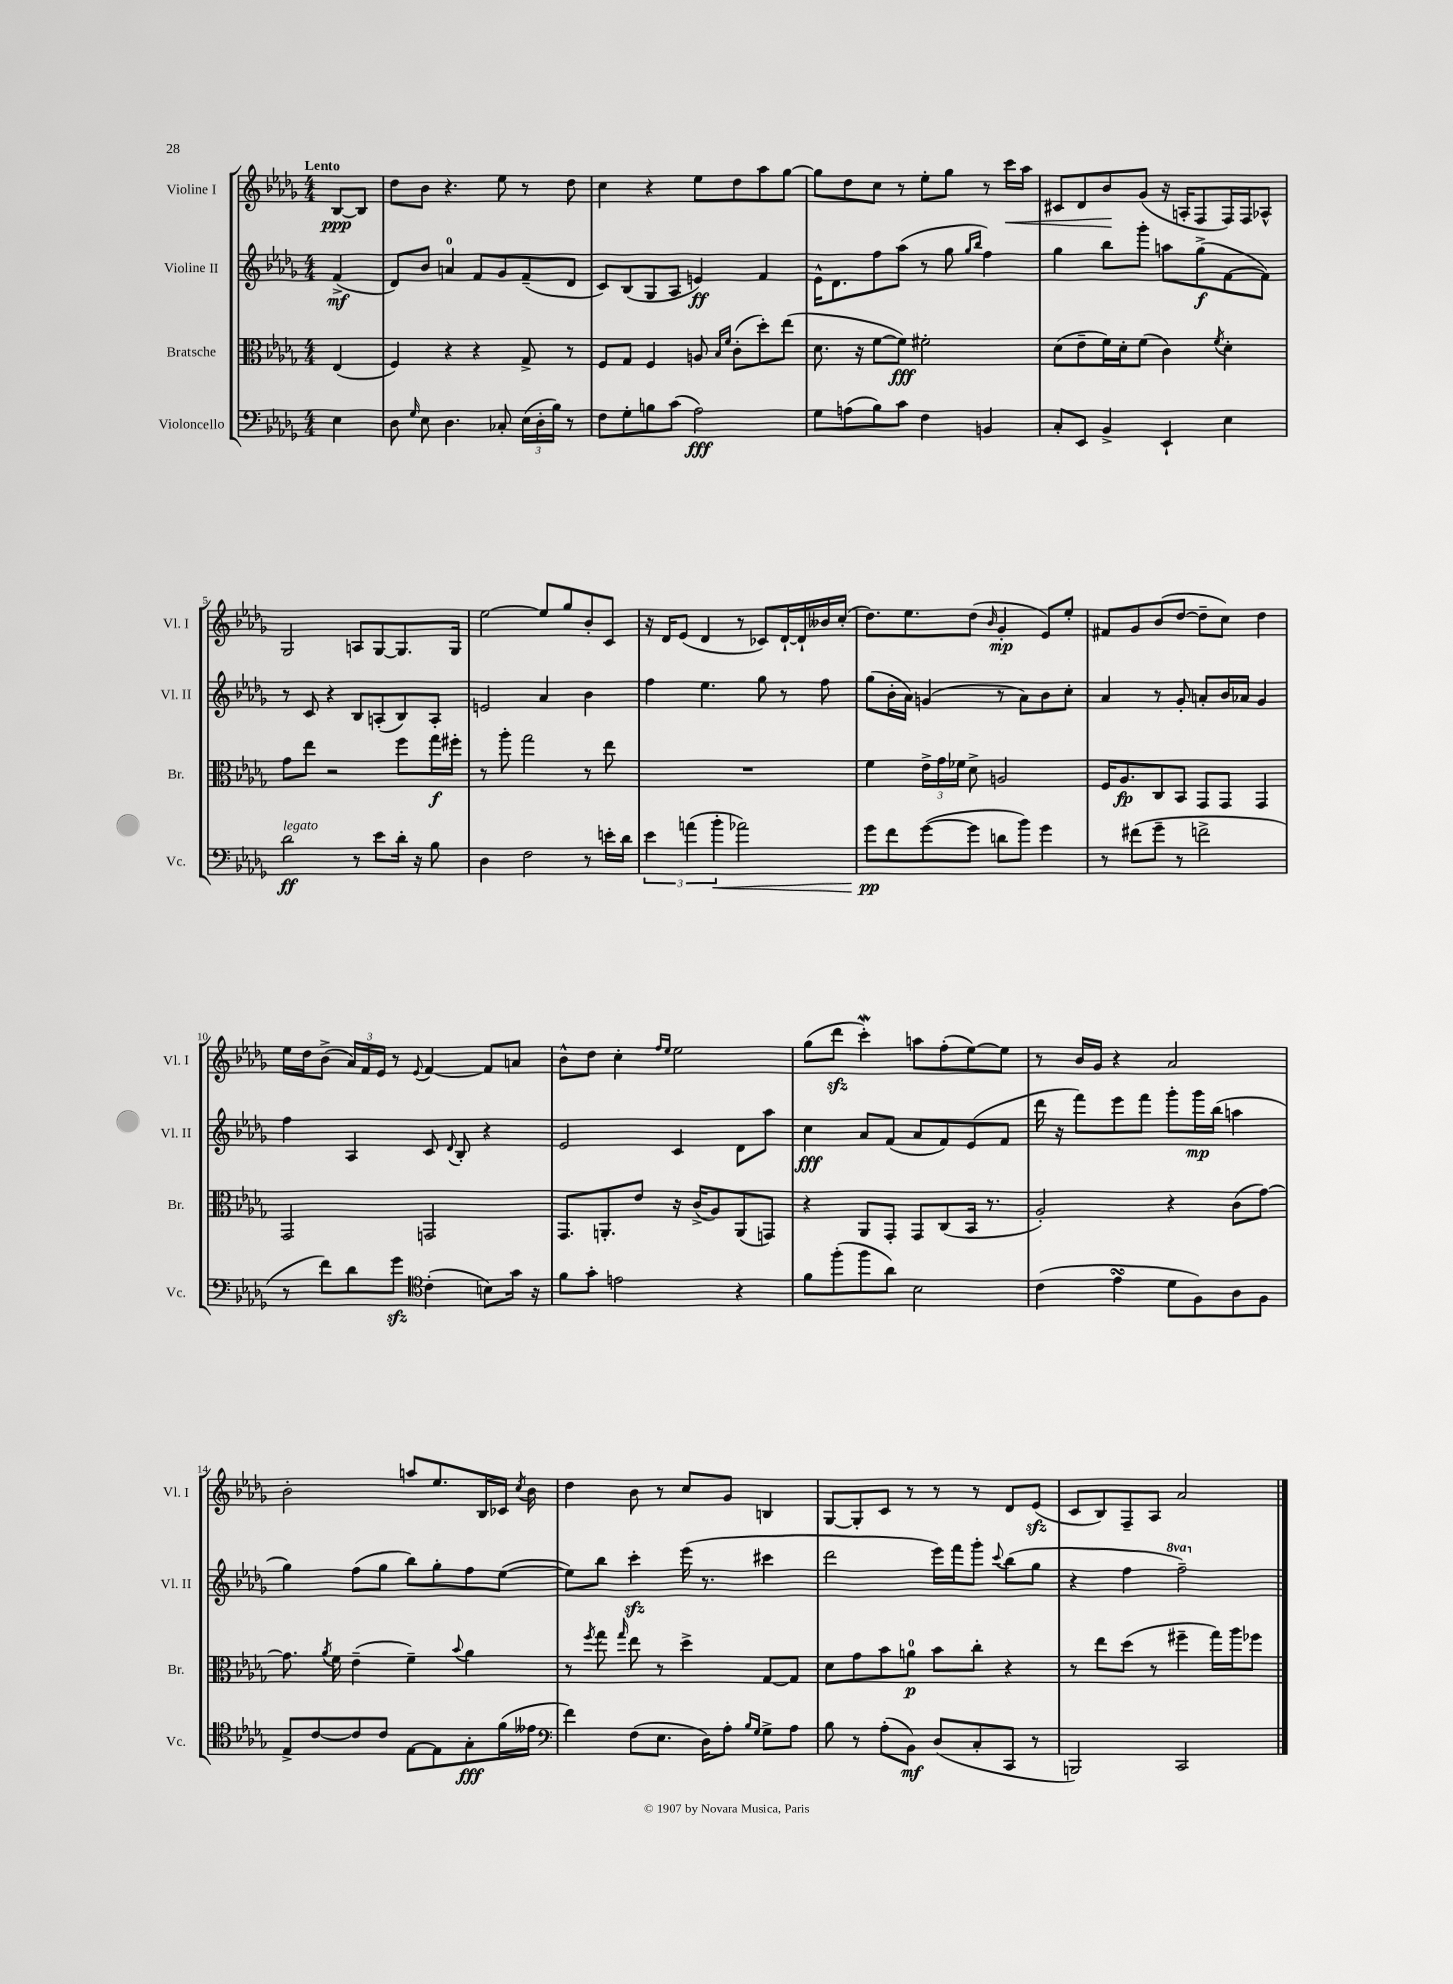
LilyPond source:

<<
\new StaffGroup <<
\new Staff = "s0" \with { instrumentName = "Violine I" shortInstrumentName = "Vl. I" } {
    \clef treble \key des \major \numericTimeSignature \time 4/4 \partial 4 \tempo "Lento"
    \autoBeamOff bes8[~\ppp bes8] |
    des''8[ bes'8] r4. ees''8 r8 des''8 |
    c''4 r4 ees''8[ des''8 aes''8 ges''8]~ |
    ges''8[ des''8 c''8] r8 ees''8[-. ges''8] r8 c'''16[\< aes''16] |
    cis'8[ des'8 bes'8\! ges'8]( r16 a16[-. f8 f16) f16 aes8]-^ |
    ges2 a8[ ges8~ ges8. ges16] |
    ees''2~ ees''8[ ges''8 bes'8-. c'8] |
    r16 des'16[ ees'8]( des'4 r8 ces'8[) des'16~-! des'16-! beses'16 c''16]-.( |
    des''8.[) ees''8. des''8]( \grace { bes'16 } ges'4-.\mp ees'8[) ees''8]-. |
    fis'8[ ges'8 bes'8( des''8]~ des''8[-- c''8]) des''4 |
    ees''16[ des''16 bes'8]->( \tuplet 3/2 { aes'16[) f'16 ees'16] } r8 \appoggiatura { ees'8 } f'4~ f'8[ a'8] |
    bes'8[-^ des''8] c''4-. \grace { f''16[ ees''16] } ees''2 |
    ges''8[( des'''8]\sfz c'''4-.\mordent) a''8[ f''8-.( ees''8~) ees''8] |
    r8 bes'16[ ges'16] r4 aes'2 |
    bes'2-. a''8[ ees''8. bes16 ces'16] \acciaccatura { c''8 } bes'16 |
    des''4 bes'8 r8 c''8[ ges'8] b4 |
    ges8[~ ges8-. c'8] r8 r8 r8 des'8[ ees'8]\sfz( |
    c'8[ bes8) f8-- aes8] aes'2 \bar "|." |
}
\new Staff = "s1" \with { instrumentName = "Violine II" shortInstrumentName = "Vl. II" } {
    \clef treble \key des \major \numericTimeSignature \time 4/4 \set Staff.ottavationMarkups = #ottavation-simple-ordinals \partial 4
    \autoBeamOff f'4->\mf( |
    des'8[) bes'8] a'4-0 f'8[ ges'8 f'8--( des'8] |
    c'8[) bes8( ges8 aes8] e'4\ff) f'4 |
    ees'16[-^ des'8. f''8 aes''8]( r8 ges''8 \grace { ges''16[ bes''16] } f''4) |
    ges''4 bes''8[ ges'''8]-. a''8[ ges''8->\f( f'8~ f'8]) |
    r8 c'8 r4 bes8[ a8-.( bes8) a8]-. |
    e'2 aes'4 bes'4 |
    f''4 ees''4. ges''8 r8 f''8 |
    ges''8[( bes'16-. aes'16]) g'4( r8 aes'8[) bes'8 c''8]-. |
    aes'4 r8 ges'8-. a'8[-. bes'16 aes'16] ges'4 |
    f''4 aes4 c'8 \appoggiatura { des'8 } bes8-. r4 |
    ees'2 c'4 des'8[ aes''8] |
    c''4\fff aes'8[ f'8]( aes'8[ f'8) ees'8( f'8] |
    des'''16 r16 f'''8[) ees'''8 f'''8] ges'''8[-. ges'''16\mp bes''16]( a''4 |
    ges''4) f''8[( ges''8] bes''8[) ges''8-. f''8 ees''8]~( |
    ees''8[) bes''8] c'''4-.\sfz ees'''16( r8. cis'''4 |
    des'''2 ees'''16[) f'''16 ges'''8]-. \appoggiatura { c'''8 } bes''8[( ges''8] |
    r4 f''4 \ottava #1 f'''2--) \ottava #0 \bar "|." |
}
\new Staff = "s2" \with { instrumentName = "Bratsche" shortInstrumentName = "Br." } {
    \clef alto \key des \major \numericTimeSignature \time 4/4 \partial 4
    \autoBeamOff ees4( |
    f4) r4 r4 ges8-> r8 |
    f8[ ges8] f4 a8 \grace { bes16[ f'16] } c'8[-.( des''8-.) ees''8]( |
    des'8. r16 f'8[~ f'8]\fff) fis'2-. |
    des'8[( ees'8-- f'16) des'16-. f'8]( c'4) \acciaccatura { f'8 } des'4-. |
    ges'8[ ees''8] r2 f''8[ ges''16\f fis''16]-. |
    r8 aes''8-. ges''2 r8 ees''8 |
    R1 |
    f'4 \tuplet 3/2 { ees'16[-> ges'16 fes'16] } des'8-> a2 |
    f16[ aes8.\fp c8 bes,8] ges,8[ ges,8] ges,4 |
    ges,2 g,2 |
    ges,8.[ a,8.-. ees'8] r16 c'16[->( aes8) a,8( g,8]) |
    r4 aes,8[ ges,8]-. ges,8[ c8( bes,16] r8. |
    aes2-.) r4 c'8[( ges'8]~) |
    ges'8. \acciaccatura { aes'8 } f'16 ees'4--( f'4--) \appoggiatura { bes'8 } aes'4 |
    r8 \acciaccatura { f''8 } ges''8 \grace { ges''16 } ees''8 r8 des''4-> ges8[~ ges8] |
    des'8[ ges'8 bes'8 a'8]-0\p bes'8[ c''8]-. r4 |
    r8 ees''8[ des''8]( r8 fis''4-- ges''16[) aes''16 fes''8] \bar "|." |
}
\new Staff = "s3" \with { instrumentName = "Violoncello" shortInstrumentName = "Vc." } {
    \clef bass \key des \major \numericTimeSignature \time 4/4 \partial 4
    \autoBeamOff ees4 |
    des8 \grace { ges16 } ees8 des4. ces8-. \tuplet 3/2 { ees16[( des16-. bes16]) } r8 |
    f8[ ges8-. b8 c'8]( aes2\fff) |
    ges8[ a8( bes8) c'8] f4 b,4 |
    c8[-. ees,8] bes,4-> ees,4-! ees4 |
    des'2\ff^\markup { \italic "legato" } r8 ees'8[ des'16]-. r16 bes8 |
    des4 f2 r8 e'16[-. des'16] |
    \tuplet 3/2 { ees'4 a'4( bes'4-.\< } aes'2) |
    ges'8[\pp\! f'8 ges'8~( ges'8] d'8[ bes'8]) ges'4 |
    r8 fis'8[( ges'8]-- r8 f'2-> |
    r8 f'8[) des'8 ges'8]\sfz \clef tenor c'4-.( b8[) ges'16] r16 |
    f'8[ ges'8]-. e'2 r4 |
    f'8[ f''8-.( f''8 aes'8]) bes2 |
    c'4( ees'4\turn des'8[ f8) aes8 f8] |
    ees8[-> c'8~ c'8 c'8] ees8[~ ees8 ges8-.\fff f'16( eeses'16] |
    \clef bass f'4) f8[( ees8.] des16[) aes8]-. \grace { bes16[ ges16] } ges8[-> aes8] |
    bes8 r8 aes8[-.( bes,8]\mf) des8[( c8-. c,8] r8 |
    b,,2) c,2 \bar "|." |
}
>>
>>
